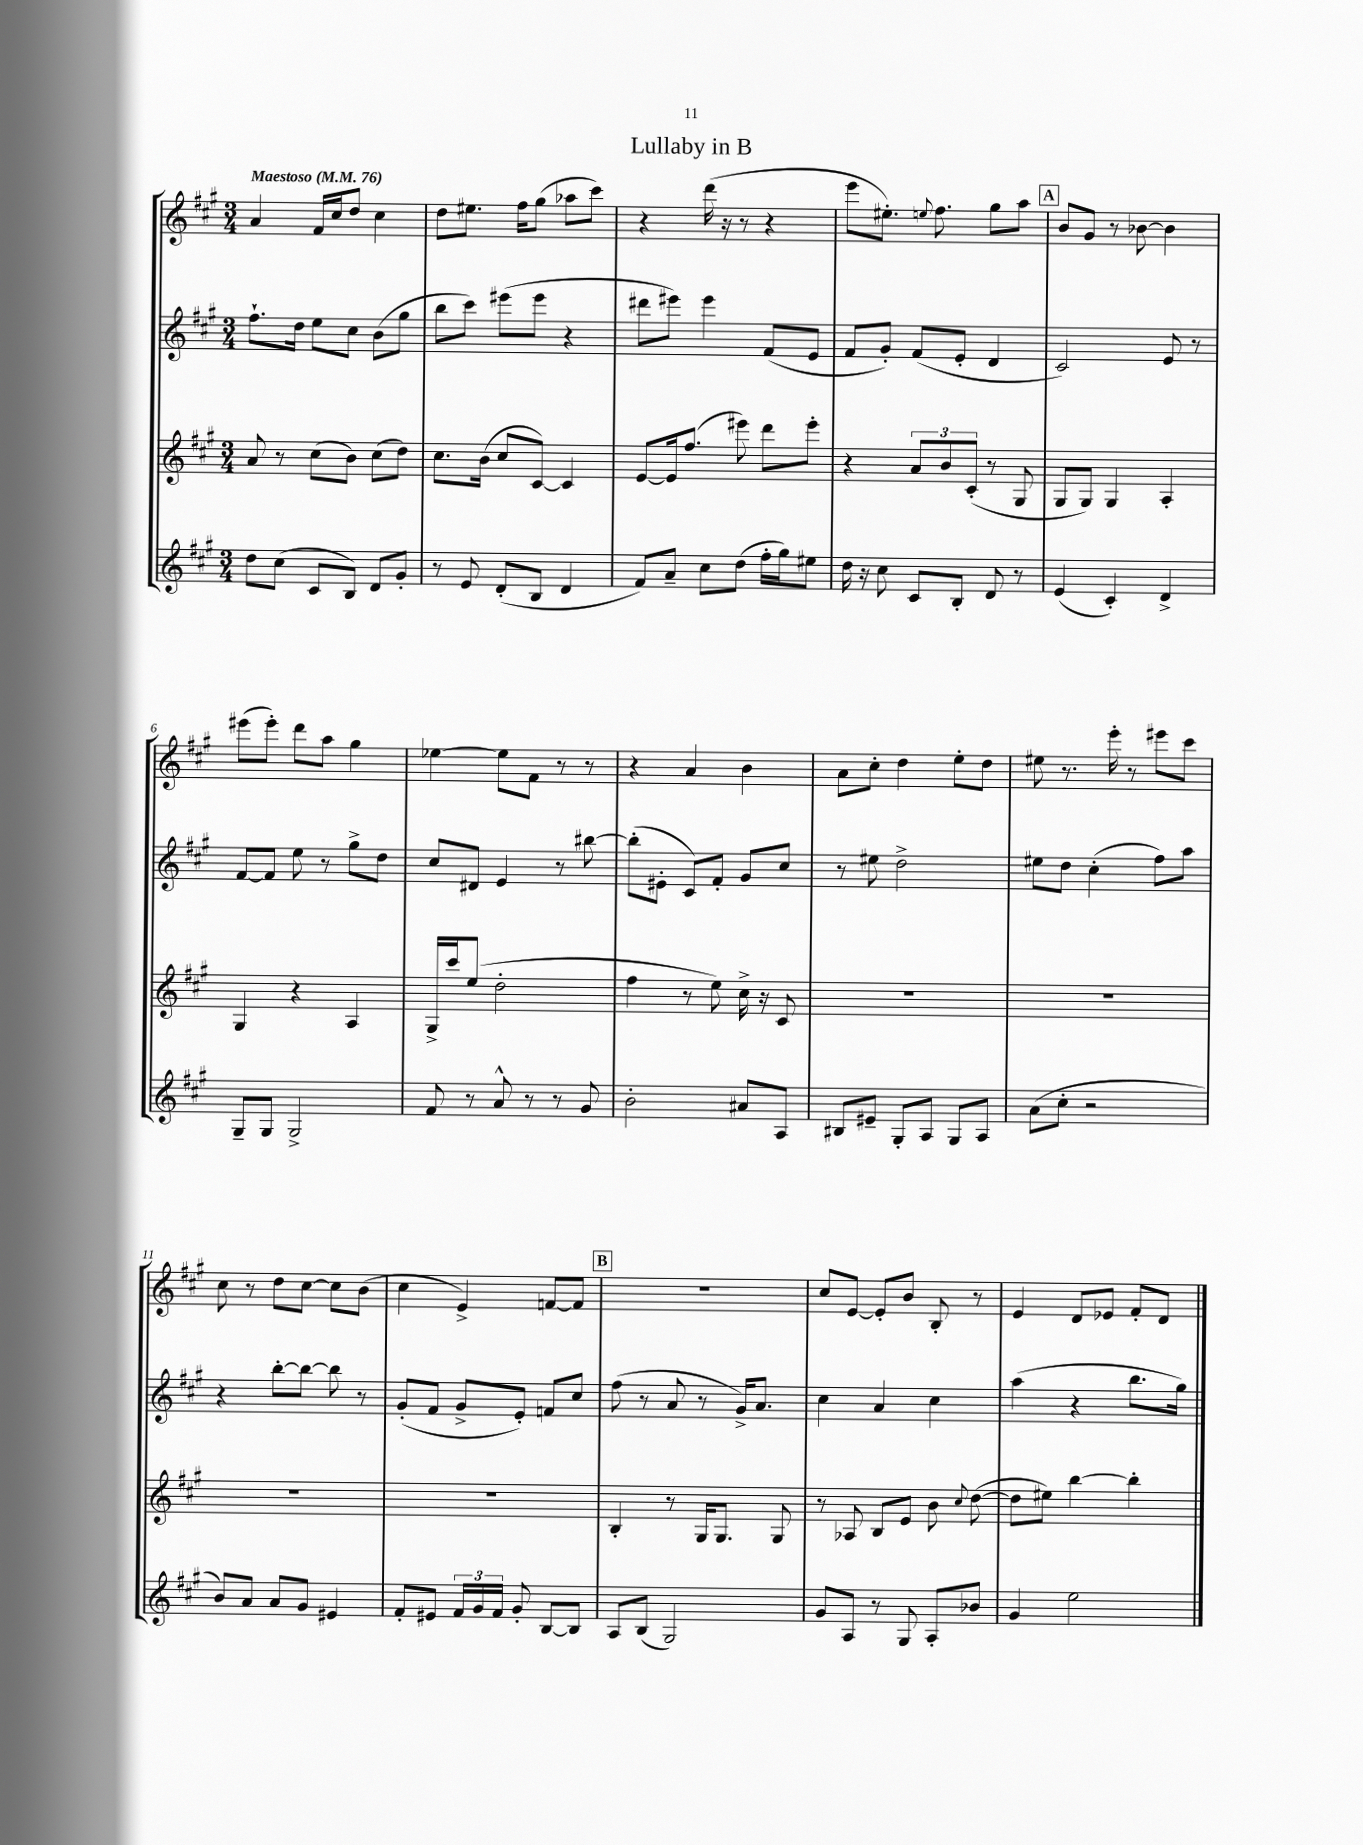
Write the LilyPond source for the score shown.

\header { title = "Lullaby in B" }
<<
\new StaffGroup <<
\new Staff = "s0" {
    \clef treble \key a \major \numericTimeSignature \time 3/4 \tempo "Maestoso" 4 = 76
    \autoBeamOff a'4 fis'16[ cis''16 d''8] cis''4 |
    d''8[ eis''8.] fis''16[ gis''8]( aes''8[ cis'''8]) |
    r4 d'''16( r16 r8 r4 |
    e'''8[ eis''8.]-.) \appoggiatura { e''8 } fis''8. gis''8[ a''8] |
    \mark \markup { \box "A" } b'8[ gis'8] r8 bes'8~ bes'4 |
    eis'''8[( eis'''8]-.) d'''8[ a''8] gis''4 |
    ees''4~ ees''8[ fis'8] r8 r8 |
    r4 a'4 b'4 |
    a'8[ cis''8]-. d''4 e''8[-. d''8] |
    eis''8 r8. e'''16-. r8 eis'''8[ cis'''8] |
    cis''8 r8 d''8[ cis''8]~ cis''8[ b'8]( |
    cis''4 e'4->) f'8[~ f'8] |
    \mark \markup { \box "B" } R2. |
    cis''8[ e'8]~ e'8[-. b'8] b8-. r8 |
    e'4 d'8[ ees'8] fis'8[-. d'8] \bar "|." |
}
\new Staff = "s1" {
    \clef treble \key a \major \numericTimeSignature \time 3/4
    \autoBeamOff fis''8.[-! d''16] e''8[ cis''8] b'8[( gis''8] |
    b''8[ cis'''8]) eis'''8[( eis'''8] r4 |
    dis'''8[ eis'''8]) eis'''4 fis'8[( e'8] |
    fis'8[ gis'8]-.) fis'8[( e'8]-. d'4 |
    \mark \markup { \box "A" } cis'2) e'8 r8 |
    fis'8[~ fis'8] e''8 r8 gis''8[-> d''8] |
    cis''8[ dis'8] e'4 r8 bis''8~ |
    bis''8[-.( eis'8]-. cis'8[) fis'8]-. gis'8[ cis''8] |
    r8 eis''8 d''2-> |
    eis''8[ d''8] cis''4-.( fis''8[) a''8] |
    r4 b''8[~-. b''8]~ b''8 r8 |
    gis'8[-.( fis'8] gis'8[-> e'8]-.) f'8[ cis''8] |
    \mark \markup { \box "B" } fis''8( r8 a'8 r8 gis'16[->) a'8.] |
    cis''4 a'4 cis''4 |
    a''4( r4 b''8.[ gis''16]) \bar "|." |
}
\new Staff = "s2" {
    \clef treble \key a \major \numericTimeSignature \time 3/4
    \autoBeamOff a'8 r8 cis''8[( b'8]) cis''8[( d''8]) |
    cis''8.[ b'16]( cis''8[ cis'8]~) cis'4 |
    e'8[~ e'16 fis''8.]( eis'''8) d'''8[ eis'''8]-. |
    r4 \tuplet 3/2 { a'8[ b'8 cis'8]-.( } r8 gis8 |
    \mark \markup { \box "A" } gis8[ gis8]) gis4 a4-. |
    gis4 r4 a4 |
    gis16[-> cis'''16 e''8]( d''2-. |
    fis''4 r8 e''8) cis''16-> r16 cis'8 |
    R2. |
    R2. |
    R2. |
    R2. |
    \mark \markup { \box "B" } b4-. r8 gis16[ gis8.] gis8 |
    r8 aes8 b8[ e'8] b'8 \appoggiatura { cis''8 } d''8~( |
    d''8[ eis''8]) b''4~ b''4-. \bar "|." |
}
\new Staff = "s3" {
    \clef treble \key a \major \numericTimeSignature \time 3/4
    \autoBeamOff d''8[ cis''8]( cis'8[ b8]) d'8[ gis'8]-. |
    r8 e'8 d'8[-.( b8] d'4 |
    fis'8[) a'8]-- cis''8[ d''8]( fis''16[-. gis''16) eis''8] |
    d''16 r16 cis''8 cis'8[ b8]-. d'8 r8 |
    \mark \markup { \box "A" } e'4( cis'4-.) d'4-> |
    gis8[-- gis8] gis2-> |
    fis'8 r8 a'8-^ r8 r8 gis'8 |
    b'2-. ais'8[ a8] |
    bis8[ eis'8]-- gis8[-. a8] gis8[ a8] |
    a'8[( cis''8]-. r2 |
    b'8[) a'8] a'8[ gis'8] eis'4 |
    fis'8[-. eis'8] \tuplet 3/2 { fis'16[ gis'16 fis'16] } gis'8-. b8[~ b8] |
    \mark \markup { \box "B" } a8[ b8]( gis2) |
    gis'8[ a8] r8 gis8 a8[-. bes'8] |
    gis'4 e''2 \bar "|." |
}
>>
>>
